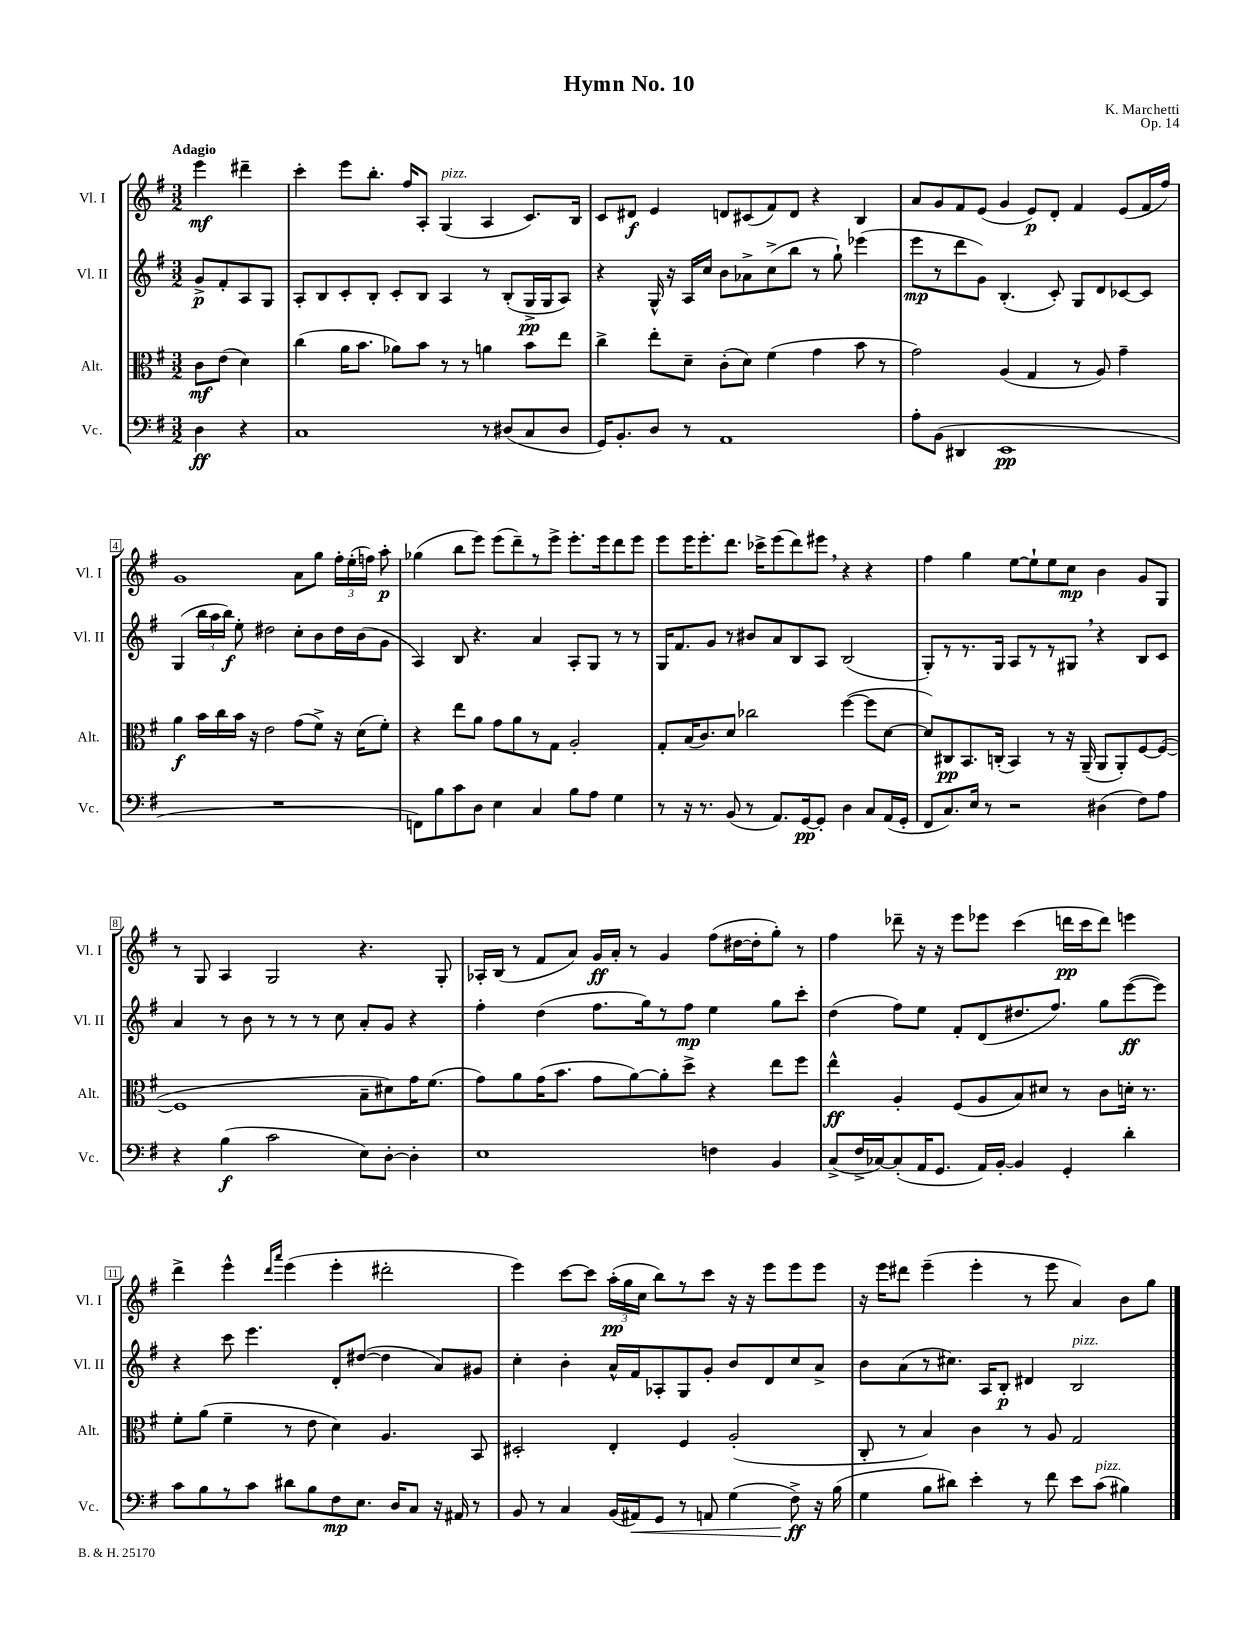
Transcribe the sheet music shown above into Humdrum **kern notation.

**kern	**dynam	**kern	**dynam	**kern	**dynam	**kern	**dynam
*part4	*part4	*part3	*part3	*part2	*part2	*part1	*part1
*staff4	*staff4	*staff3	*staff3	*staff2	*staff2	*staff1	*staff1
*I"Vc.	*	*I"Alt.	*	*I"Vl. II	*	*I"Vl. I	*
*I'Vc.	*	*I'Alt.	*	*I'Vl. II	*	*I'Vl. I	*
*clefF4	*	*clefC3	*	*clefG2	*	*clefG2	*
*k[f#]	*	*k[f#]	*	*k[f#]	*	*k[f#]	*
*M3/2	*	*M3/2	*	*M3/2	*	*M3/2	*
=	=	=	=	=	=	=	=
!	!	!	!	!	!	!LO:TX:a:B:t=Adagio	!
4D\	ff	8c\L	mf	8g^/L	p	4eee\	mf
.	.	(8e\J	.	8f#'/	.	.	.
4r	.	4d\)	.	8A/	.	4ddd#X~\	.
.	.	.	.	8G/J	.	.	.
=1	=1	=1	=1	=1	=1	=1	=1
1C	.	(4cc\	.	8A'/L	.	4ccc'\	.
.	.	.	.	8B/	.	.	.
.	.	16a\KL	.	8c'/	.	8eee\L	.
.	.	8.b\J	.	.	.	.	.
.	.	.	.	8B'/J	.	8.bb'\J	.
.	.	8a-X\L)	.	8c'/L	.	.	.
.	.	.	.	.	.	16ff#/KL	.
.	.	8b\J	.	8B/J	.	8A'/J	.
!	!	!	!	!	!	!LO:TX:a:i:t=pizz.	!
.	.	8r	.	4A/	.	(4G/	.
.	.	8r	.	.	.	.	.
8r	.	4an\	.	8r	.	4A/	.
(8D#X/L	.	.	.	(8B'/L	.	.	.
8C/	.	8b\L	.	16G^/L	pp	8.c/L)	.
.	.	.	.	16G/J	.	.	.
8D#/J	.	8ee\J	.	8A/J)	.	.	.
.	.	.	.	.	.	16B/Jk	.
=2	=2	=2	=2	=2	=2	=2	=2
16GG/KL)	.	4cc^\	.	4r	.	8c/L	.
8.BB'/	.	.	.	.	.	.	.
.	.	.	.	.	.	8d#X/J	f
8D/J	.	8ee'\L	.	16G^^/	.	4e/	.
.	.	.	.	16r	.	.	.
8r	.	8d~\J	.	16A/LL	.	.	.
.	.	.	.	16cc/JJ	.	.	.
1AA	.	(8c'\L	.	8b\L	.	8dn/L	.
.	.	8d\J)	.	8a-X^\	.	(8c#X/	.
.	.	(4f#\	.	(8cc^\	.	8f#/)	.
.	.	.	.	8bb\J	.	8d/J	.
.	.	4g\	.	8r	.	4r	.
.	.	.	.	8gg`\)	.	.	.
.	.	8b\	.	(4eee-X\	.	4B/	.
.	.	8r	.	.	.	.	.
=3	=3	=3	=3	=3	=3	=3	=3
8A'\L	.	2g\)	.	8eee\L	mp	8a/L	.
(8BB\J	.	.	.	8r	.	8g/	.
4DD#X/	.	.	.	8ddd\	.	8f#/	.
.	.	.	.	8g\J)	.	(8e/J	.
1EE	pp	(4A/	.	(4.B'/	.	4g/	.
.	.	4G/	.	.	.	8e/L)	p
.	.	.	.	8c'/)	.	8d'/J	.
.	.	8r	.	8G/L	.	4f#/	.
.	.	8A/)	.	8d/	.	.	.
.	.	4g~\	.	[8c-X/	.	(8e/L	.
.	.	.	.	8c-/J]	.	16f#/L	.
.	.	.	.	.	.	16ff#/JJ)	.
!!LO:LB:g=z
=4	=4	=4	=4	=4	=4	=4	=4
1.r	.	4a\	f	(4G/	.	1g	.
.	.	16b\LL	.	24bb\LL	.	.	.
.	.	.	.	24aa\	.	.	.
.	.	16cc\	.	.	.	.	.
.	.	.	.	24bb\JJ)	f	.	.
.	.	16b\JJ	.	8ee'\	.	.	.
.	.	16r	.	.	.	.	.
.	.	2e\	.	2dd#X\	.	.	.
.	.	(8g\L	.	8cc'\L	.	8a\L	.
.	.	8f#^\J)	.	8b\	.	8gg\J	.
.	.	16r	.	16dd#\L	.	24ff#'\LL	.
.	.	.	.	.	.	(24ee'\	.
.	.	(16d\KL	.	(16b\J	.	.	.
.	.	.	.	.	.	24ffn\JJ)	.
.	.	8f#'\J)	.	8g\J	.	8aa'\	p
=5	=5	=5	=5	=5	=5	=5	=5
8FFn\L)	.	4r	.	4A/)	.	(4gg-X\	.
8B\	.	.	.	.	.	.	.
8c\	.	8ee\L	.	8B/	.	8bb\L	.
8D\J	.	8a\J	.	4.r	.	8eee\J)	.
4E\	.	8g\L	.	.	.	(8eee\L	.
.	.	8a\	.	.	.	8ddd~\)	.
4C/	.	8r	.	4a/	.	8r	.
.	.	8G\J	.	.	.	8eee^\J	.
8B\L	.	2A'/	.	8A'/L	.	8.eee'\L	.
8A\J	.	.	.	8G/J	.	.	.
.	.	.	.	.	.	16eee\k	.
4G\	.	.	.	8r	.	8ddd\	.
.	.	.	.	8r	.	8eee\J	.
=6	=6	=6	=6	=6	=6	=6	=6
8r	.	8G'/L	.	16G/KL	.	8eee\L	.
.	.	.	.	8.f#/	.	.	.
16r	.	(16B/K	.	.	.	16eee\K	.
8.r	.	8.c/)	.	.	.	8.eee'\	.
.	.	.	.	8g/J	.	.	.
(8BB/	.	8d/J	.	8r	.	8.ddd\J	.
8r	.	2cc-X\	.	8b#X/L	.	.	.
.	.	.	.	.	.	16ccc-X^\KL	.
8.AA/L)	.	.	.	8a/	.	(8eee\	.
.	.	.	.	8B/	.	8ddd\)	.
[16GG/k	pp	.	.	.	.	.	.
8GG'/J]	.	.	.	8A/J	.	8eee#X,\J	.
4D\	.	([4ff#\	.	(2B/	.	4r	.
8C/L	.	8ff#\L]	.	.	.	4r	.
(16AA/L	.	[8d\J	.	.	.	.	.
16GG'/JJ	.	.	.	.	.	.	.
=7	=7	=7	=7	=7	=7	=7	=7
8FF#/L	.	8d/L])	.	8G'/L)	.	4ff#\	.
8.C/)	.	8C#X/	pp	8r	.	.	.
.	.	8.BB/	.	8.r	.	4gg\	.
16E/Jk	.	.	.	.	.	.	.
8r	.	.	.	.	.	.	.
.	.	(16Cn'/Jk	.	16G/Jk	.	.	.
2r	.	4BB/)	.	8A/L	.	[8ee\L	.
.	.	.	.	8r	.	8ee`\]	.
.	.	8r	.	8r	.	8ee\	.
.	.	16r	.	8G#X,/J	.	8cc\J	mp
.	.	(16AA~/	.	.	.	.	.
(4D#X\	.	8AA/L	.	4r	.	4b\	.
.	.	8AA'/)	.	.	.	.	.
8F#\L)	.	[8F#/	.	8B/L	.	8g/L	.
8A\J	.	(8F#/J_	.	8c/J	.	8G/J	.
!!LO:LB:g=z
=8	=8	=8	=8	=8	=8	=8	=8
4r	.	1F#]	.	4a/	.	8r	.
.	.	.	.	.	.	8G/	.
(4B\	f	.	.	8r	.	4A/	.
.	.	.	.	8b\	.	.	.
2c\	.	.	.	8r	.	2G/	.
.	.	.	.	8r	.	.	.
.	.	.	.	8r	.	.	.
.	.	.	.	8cc\	.	.	.
8E\L)	.	8B~\L	.	8a'/L	.	4.r	.
[8D'\J	.	8d#X\)	.	8g/J	.	.	.
4D'\]	.	16g\K	.	4r	.	.	.
.	.	(8.f#\J	.	.	.	.	.
.	.	.	.	.	.	8G'/	.
=9	=9	=9	=9	=9	=9	=9	=9
1E	.	8g\L)	.	4ff#'\	.	16A-X'/LL	.
.	.	.	.	.	.	(16B/JJ	.
.	.	8a\	.	.	.	8r	.
.	.	(16g\K	.	(4dd\	.	8f#/L	.
.	.	8.b\J	.	.	.	.	.
.	.	.	.	.	.	8a/J)	.
.	.	8g\L	.	8.ff#\L	.	16g/LL	ff
.	.	.	.	.	.	16a'/JJ	.
.	.	[8a\)	.	.	.	8r	.
.	.	.	.	16gg\k)	.	.	.
.	.	8a'\]	.	8r	.	4g/	.
.	.	8dd^\J	.	8ff#\J	mp	.	.
4Fn\	.	4r	.	4ee\	.	(8ff#\L	.
.	.	.	.	.	.	[16dd#X\L	.
.	.	.	.	.	.	16dd#'\J]	.
4BB/	.	8ee\L	.	8gg\L	.	8gg'\J)	.
.	.	8ff#\J	.	8ccc'\J	.	8r	.
=10	=10	=10	=10	=10	=10	=10	=10
(8C^/L	.	4ee^^\	ff	(4dd\	.	4ff#\	.
16F#^/L	.	.	.	.	.	.	.
[16C-X/J)	.	.	.	.	.	.	.
(8C-'/]	.	4A'/	.	8ff#\L)	.	8ddd-X~\	.
16AA/K	.	.	.	8ee\J	.	16r	.
8.GG/J	.	.	.	.	.	16r	.
.	.	(8F#/L	.	8f#'/L	.	8eee\L	.
16AA/LL)	.	8A/	.	(8d/	.	8eee-X\J	.
[16BB'/JJ	.	.	.	.	.	.	.
4BB/]	.	8B/)	.	8.dd#X/	.	(4ccc\	.
.	.	8d#X/J	.	.	.	.	.
.	.	.	.	8.ff#/J)	.	.	.
4GG'/	.	8r	.	.	.	16dddn\LL	pp
.	.	.	.	.	.	16ccc\J	.
.	.	8c\L	.	8gg\L	.	8ddd\J)	.
4d'\	.	16dn'\Jk	.	([8eee\	ff	4eeen\	.
.	.	8.r	.	.	.	.	.
.	.	.	.	8eee\J])	.	.	.
!!LO:LB:g=z
=11	=11	=11	=11	=11	=11	=11	=11
8c\L	.	8f#'\L	.	4r	.	4ddd^\	.
8B\	.	(8a\J	.	.	.	.	.
8r	.	4f#~\	.	8ccc\	.	4eee^^\	.
8c\J	.	.	.	4.eee\	.	.	.
.	.	.	.	.	.	16qqddd/LL	.
.	.	.	.	.	.	16qqaaa/JJ	.
8d#X\L	.	8r	.	.	.	(4eee\	.
8B\	.	8e\	.	.	.	.	.
8F#\	mp	4d\)	.	8d'/L	.	4eee'\	.
8.E\J	.	.	.	([8dd#X/J	.	.	.
.	.	4.A/	.	4dd#\]	.	2ddd#X'\	.
16D/KL	.	.	.	.	.	.	.
8C/J	.	.	.	.	.	.	.
16r	.	.	.	8a/L)	.	.	.
16AA#X/	.	.	.	.	.	.	.
8r	.	8BB/	.	8g#X/J	.	.	.
=12	=12	=12	=12	=12	=12	=12	=12
8BB/	.	2D#X'/	.	4cc'\	.	4eee\)	.
8r	.	.	.	.	.	.	.
4C/	.	.	.	4b'\	.	[8ccc\L	.
.	.	.	.	.	.	8ccc\J]	.
(16BB/LL	.	4E'/	.	16a^^/LL	.	(24aa'\LL	pp
.	.	.	.	.	.	24gg\	.
!	!LO:HP:b	!	!	!	!	!	!
16AA#X/J)	<	.	.	16f#/J	.	.	.
.	.	.	.	.	.	24cc\JJ	.
8GG/J	.	.	.	8A-X'/	.	8bb\L)	.
8r	.	4F#/	.	8G/	.	8r	.
8AAn/	.	.	.	8g'/J	.	8ccc\J	.
(4G\	.	(2A'/	.	8b/L	.	16r	.
.	.	.	.	.	.	16r	.
.	.	.	.	8d/	.	8eee\L	.
8F#^\)	ff	.	.	8cc/	.	8eee\	.
16r	[	.	.	8a^/J	.	8eee\J	.
(16B\	.	.	.	.	.	.	.
=13	=13	=13	=13	=13	=13	=13	=13
4G\	.	8C'/	.	8b\L	.	16r	.
.	.	.	.	.	.	16eee\KL	.
.	.	8r	.	(8a\	.	8ddd#X\J	.
8B\L	.	4B/)	.	8r	.	(4eee~\	.
8d#X\J)	.	.	.	8.cc#X\J)	.	.	.
4e'\	.	4c\	.	.	.	4eee'\	.
.	.	.	.	16A/KL	.	.	.
.	.	.	.	8B'/J	p	.	.
8r	.	8r	.	4d#X/	.	8r	.
8f#\	.	8A/	.	.	.	8eee\	.
!	!	!	!	!LO:TX:a:i:t=pizz.	!	!	!
8e\L	.	2G/	.	2B/	.	4a/)	.
!LO:TX:a:i:t=pizz.	!	!	!	!	!	!	!
(8c\J	.	.	.	.	.	.	.
4B#X\)	.	.	.	.	.	8b\L	.
.	.	.	.	.	.	8gg\J	.
==	==	==	==	==	==	==	==
*-	*-	*-	*-	*-	*-	*-	*-
